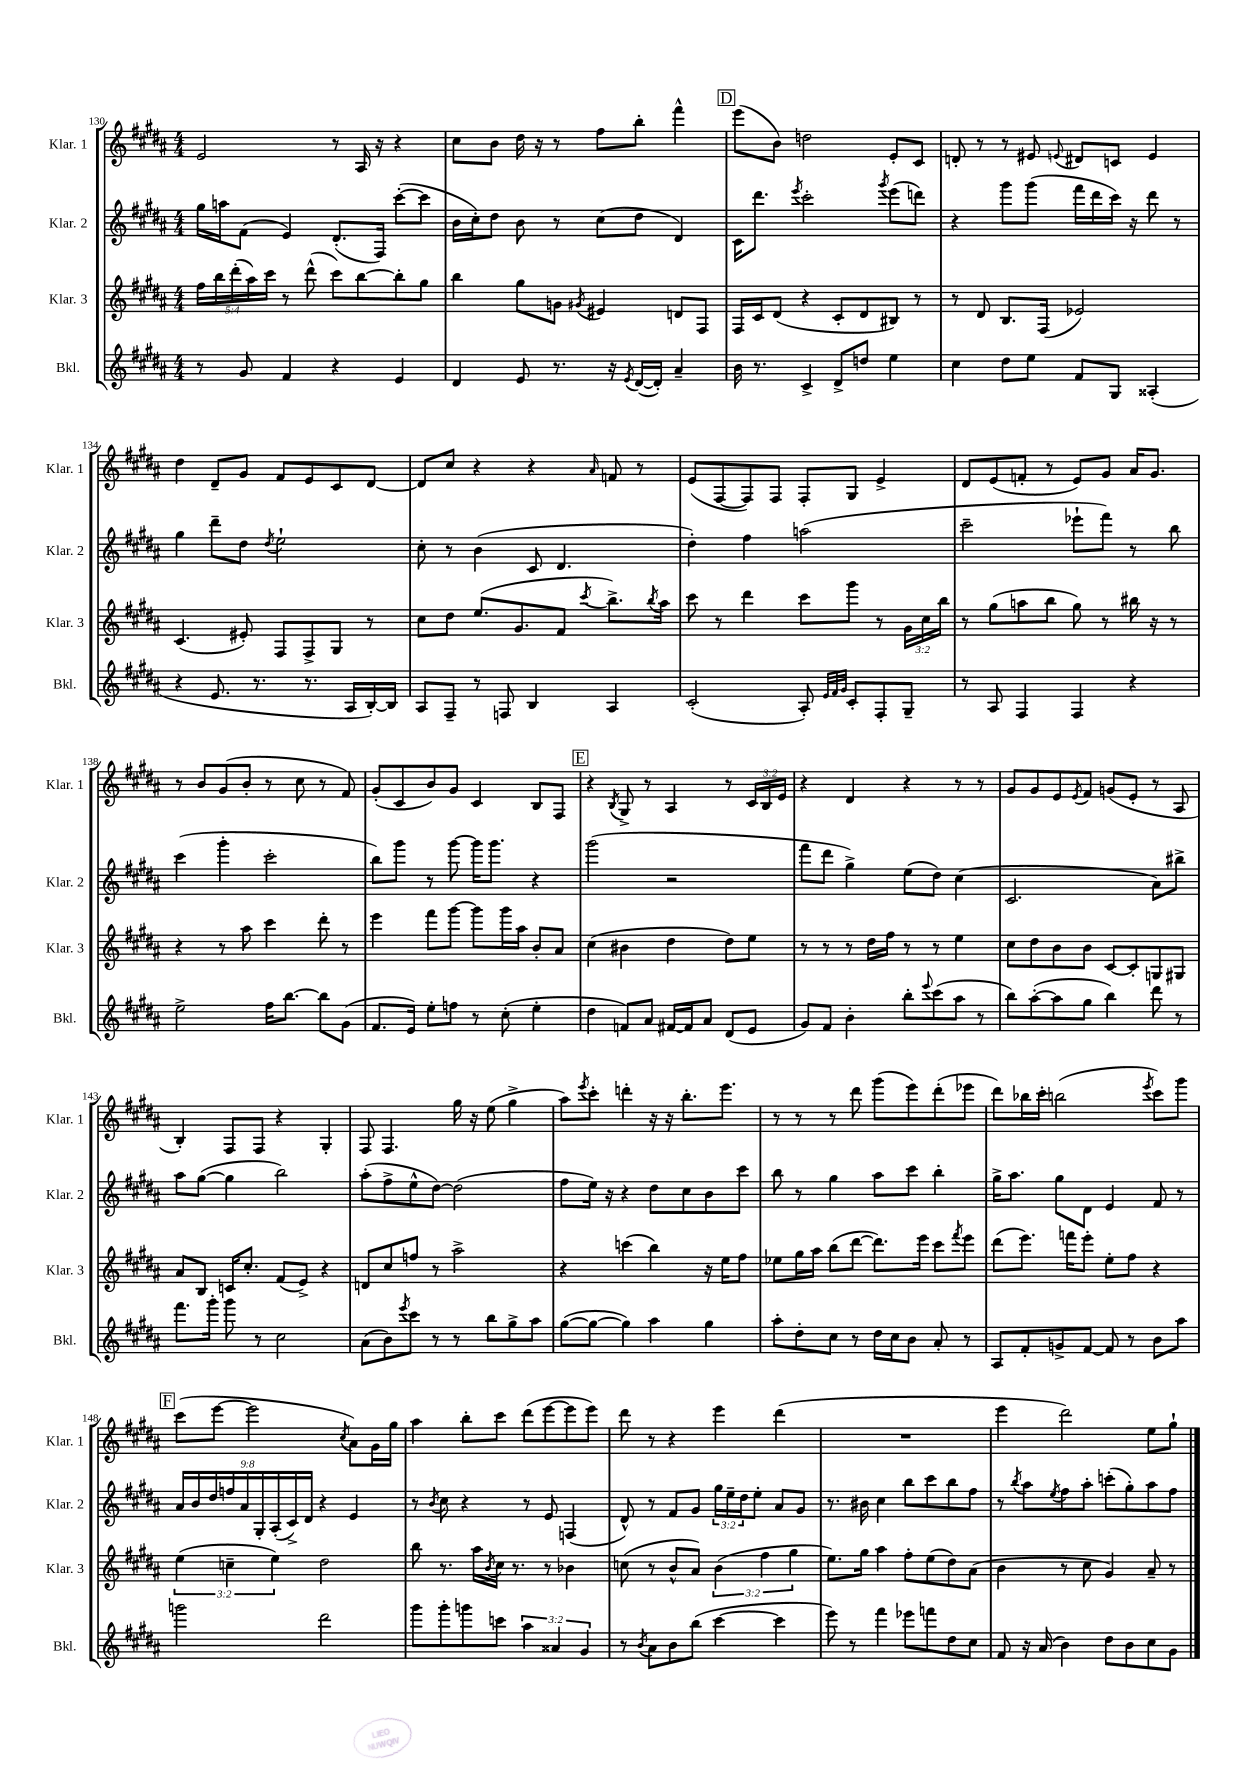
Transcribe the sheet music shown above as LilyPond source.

<<
\new StaffGroup <<
\new Staff = "s0" \with { instrumentName = "Klar. 1" shortInstrumentName = "Klar. 1" } {
    \clef treble \key b \major \numericTimeSignature \time 4/4 \override Staff.TupletNumber.text = #tuplet-number::calc-fraction-text
    e'2 r8 ais16 r16 r4 |
    cis''8 b'8 dis''16 r16 r8 fis''8 b''8-. fis'''4-^ |
    \mark \markup { \box "D" } e'''8( b'8) d''2 e'8-. cis'8 |
    d'8-. r8 r8 eis'8 \appoggiatura { e'8 } dis'8 c'8 e'4 |
    dis''4 dis'8-- gis'8 fis'8 e'8 cis'8 dis'8~ |
    dis'8 cis''8 r4 r4 \grace { ais'16 } f'8 r8 |
    e'8( fis8~ fis8) fis8 fis8-. gis8 e'4-> |
    dis'8 e'8( f'8-. r8 e'8) gis'8 ais'16 gis'8. |
    r8 b'8 gis'8( b'8-. r8 cis''8 r8 fis'8) |
    gis'8-.( cis'8 b'8) gis'8 cis'4 b8 fis8 |
    \mark \markup { \box "E" } r4 \acciaccatura { b8 } gis8-> r8 ais4 r8 \tuplet 3/2 { cis'16 b16 e'16 } |
    r4 dis'4 r4 r8 r8 |
    gis'8 gis'8 e'8 \acciaccatura { e'8 } fis'8 g'8( e'8-. r8 ais8 |
    b4-.) fis8 fis8 r4 gis4-. |
    fis8 fis4. gis''16 r16 e''8( gis''4-> |
    ais''8) \acciaccatura { e'''8 } cis'''8-. d'''4-. r16 r16 b''8.-. e'''8. |
    r8 r8 r8 dis'''8 gis'''8( e'''8) dis'''8-.( ees'''8 |
    dis'''8) bes''16 cis'''16-. b''2( \acciaccatura { e'''8 } cis'''8) gis'''8 |
    \mark \markup { \box "F" } cis'''8( e'''8~ e'''2 \acciaccatura { cis''8 } ais'8) gis'16 gis''16 |
    ais''4 b''8-. cis'''8 dis'''8( e'''8~ e'''8 e'''8) |
    dis'''8 r8 r4 e'''4 dis'''4( |
    R1 |
    e'''4 dis'''2) e''8 gis''8-! \bar "|." |
}
\new Staff = "s1" \with { instrumentName = "Klar. 2" shortInstrumentName = "Klar. 2" } {
    \clef treble \key b \major \numericTimeSignature \time 4/4 \override Staff.TupletNumber.text = #tuplet-number::calc-fraction-text
    gis''16 a''16 fis'8( e'4) dis'8.-.( fis16) cis'''8~-.( cis'''8 |
    b'16 cis''16-.) dis''8 b'8 r8 cis''8( dis''8 dis'4) |
    \mark \markup { \box "D" } cis'16 dis'''8. \acciaccatura { e'''8 } cis'''2-. \acciaccatura { gis'''8 } e'''8( d'''8) |
    r4 gis'''8 gis'''8( fis'''16 dis'''16 cis'''16) r16 dis'''8 r8 |
    gis''4 dis'''8-- dis''8 \acciaccatura { dis''8 } e''2-! |
    cis''8-. r8 b'4( cis'8 dis'4. |
    dis''4-.) fis''4 a''2( |
    cis'''2-- ees'''8-! fis'''8) r8 b''8 |
    cis'''4( gis'''4-. cis'''2-. |
    b''8) gis'''8 r8 gis'''8~ gis'''16 gis'''8. r4 |
    \mark \markup { \box "E" } gis'''2( r2 |
    fis'''8 dis'''8 gis''4->) e''8( dis''8) cis''4( |
    cis'2. ais'8) bis''8-> |
    ais''8 gis''8~( gis''4 b''2) |
    ais''8-.( fis''8-> e''8-^ dis''8~) dis''2( |
    fis''8 e''16) r16 r4 dis''8 cis''8 b'8 cis'''8 |
    b''8 r8 gis''4 ais''8 cis'''8 b''4-. |
    gis''16-> ais''8. gis''8 dis'8 e'4 fis'8 r8 |
    \mark \markup { \box "F" } \tuplet 9/8 { ais'16 b'16 dis''16 f''16 ais'16 gis16-. ais16-.( cis'16->) dis'16 } r4 e'4 |
    r8 \acciaccatura { b'8 } cis''8 r4 r8 e'8 f4( |
    dis'8-^) r8 fis'8 gis'8 \tuplet 3/2 { gis''16 e''16-- dis''16 } e''8-. ais'8 gis'8 |
    r8. bis'16 cis''4 b''8 cis'''8 b''8 fis''8 |
    r8 \acciaccatura { b''8 } ais''8 \acciaccatura { e''8 } fis''8 ais''8-. c'''8-.( gis''8-.) ais''8 fis''8 \bar "|." |
}
\new Staff = "s2" \with { instrumentName = "Klar. 3" shortInstrumentName = "Klar. 3" } {
    \clef treble \key b \major \numericTimeSignature \time 4/4 \override Staff.TupletNumber.text = #tuplet-number::calc-fraction-text
    \tuplet 5/4 { fis''16 b''16 dis'''16-.( ais''16) cis'''16 } r8 dis'''8-^( cis'''8) b''8~ b''8-. gis''8 |
    b''4 gis''8 g'8 \acciaccatura { gis'8 } eis'4 d'8 fis8 |
    \mark \markup { \box "D" } fis16 cis'16 dis'8( r4 cis'8-. dis'8 bis8) r8 |
    r8 dis'8 b8. fis16( ees'2) |
    cis'4.( eis'8-.) fis8 fis8-> gis8 r8 |
    cis''8 dis''8 e''8.( gis'8. fis'8 \acciaccatura { cis'''8 } b''8.->) \acciaccatura { b''8 } ais''16 |
    cis'''8 r8 dis'''4 cis'''8 gis'''8 r8 \tuplet 3/2 { gis'16 cis''16 b''16 } |
    r8 gis''8( a''8 b''8 gis''8) r8 bis''16 r16 r8 |
    r4 r8 ais''8 cis'''4 dis'''8-. r8 |
    e'''4 fis'''8 gis'''8~ gis'''8 gis'''16 ais''16 b'8-. ais'8 |
    \mark \markup { \box "E" } cis''4( bis'4 dis''4 dis''8) e''8 |
    r8 r8 r8 dis''16 fis''16 r8 r8 e''4 |
    cis''8 dis''8 b'8 b'8 cis'8~ cis'8-. g8 gis8 |
    ais'8 b8 c'16 cis''8.-. fis'8( e'8->) r4 |
    d'8 cis''8 f''8 r8 ais''2-> |
    r4 c'''4( b''4) r16 e''16 fis''8 |
    ees''8 gis''16 ais''16 b''8( dis'''8~ dis'''8.) e'''16 cis'''8 \acciaccatura { fis'''8 } e'''8 |
    dis'''8( e'''8.) f'''16 e'''8-. e''8-. fis''8 r4 |
    \mark \markup { \box "F" } \tuplet 3/2 { e''4( c''4-- e''4) } dis''2 |
    b''8 r8. ais''16 \acciaccatura { b'8 } cis''16 r8. r8 bes'4 |
    c''8( r8 b'8-^ ais'8) \tuplet 3/2 { b'4( fis''4 gis''4 } |
    e''8.) gis''16 ais''4 fis''8-. e''8( dis''8) ais'8( |
    b'4 r8 cis''8 gis'4) ais'8-- r8 \bar "|." |
}
\new Staff = "s3" \with { instrumentName = "Bkl." shortInstrumentName = "Bkl." } {
    \clef treble \key b \major \numericTimeSignature \time 4/4 \override Staff.TupletNumber.text = #tuplet-number::calc-fraction-text
    r8 gis'8 fis'4 r4 e'4 |
    dis'4 e'8 r8. r16 \acciaccatura { e'8 } dis'16~( dis'16-.) ais'4-- |
    \mark \markup { \box "D" } b'16 r8. cis'4-> dis'8-> d''8 e''4 |
    cis''4 dis''8 e''8 fis'8 gis8 aisis4-.( |
    r4 e'8. r8. r8. ais16 b16~-.) b16 |
    ais8 fis8-- r8 f8 b4 ais4 |
    cis'2-.( ais8-.) \grace { e'32 fis'32 gis'32 } cis'8-. fis8-. gis8-- |
    r8 ais8 fis4 fis4 r4 |
    e''2-> fis''16 b''8.~ b''8 gis'8( |
    fis'8. e'16) e''8-. f''8 r8 cis''8-.( e''4-. |
    \mark \markup { \box "E" } dis''4 f'8) ais'8 fis'16~ fis'16 ais'8 dis'8( e'8 |
    gis'8) fis'8 b'4-. b''8-. \appoggiatura { e'''8 } cis'''8( ais''8 r8 |
    b''8) ais''8~-.( ais''8 gis''8 b''4) dis'''8 r8 |
    fis'''8. gis'''16-. gis'''8 r8 cis''2 |
    ais'8( b'8) \acciaccatura { e'''8 } cis'''8 r8 r8 b''8 gis''8-> ais''8 |
    gis''8~( gis''8~ gis''4) ais''4 gis''4 |
    ais''8-. dis''8-. cis''8 r8 dis''16 cis''16 b'8 ais'8-. r8 |
    ais8 fis'8-. g'8-> fis'8~ fis'8 r8 b'8 ais''8 |
    \mark \markup { \box "F" } g'''2 dis'''2 |
    gis'''8 gis'''8-. g'''8 c'''8 \tuplet 3/2 { ais''4 aisis'4 gis'4 } |
    r8 \acciaccatura { b'8 } ais'8 b'8 b''8( cis'''4~ cis'''4 |
    e'''8) r8 fis'''4 ees'''8 f'''8 dis''8 cis''8 |
    fis'8 r16 ais'16( b'4) dis''8 b'8 cis''8 gis'8 \bar "|." |
}
>>
>>
\layout { \context { \Score currentBarNumber = #130 } }
